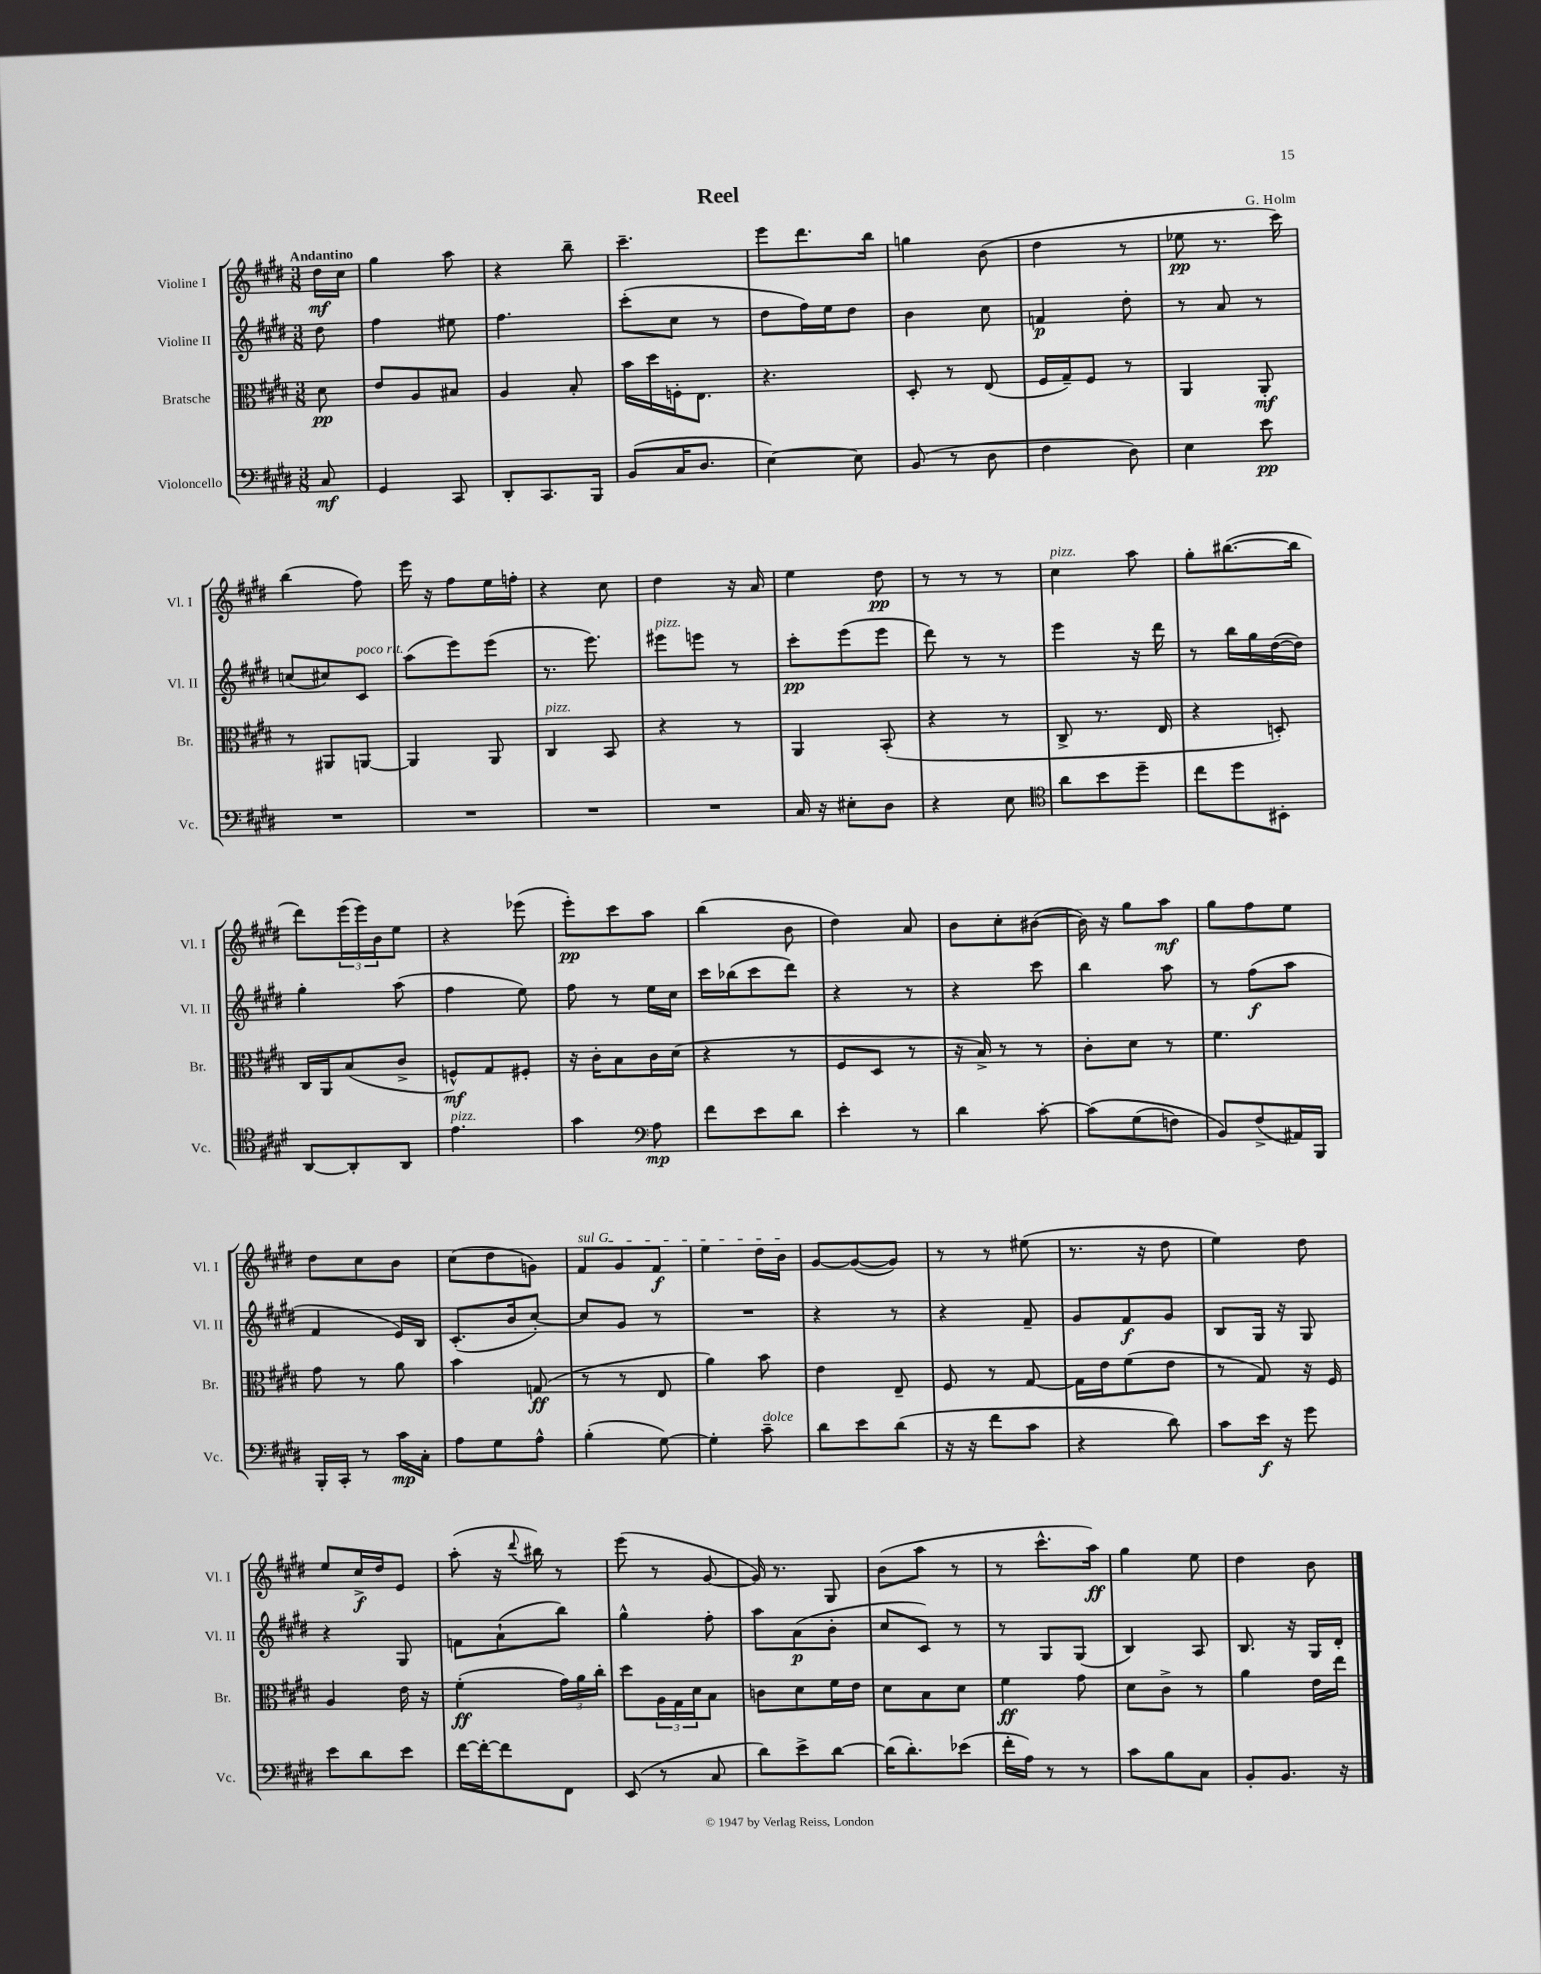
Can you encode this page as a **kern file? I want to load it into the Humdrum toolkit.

**kern	**kern	**kern	**kern
*staff4	*staff3	*staff2	*staff1
*clefF4	*clefC3	*clefG2	*clefG2
*k[f#c#g#d#]	*k[f#c#g#d#]	*k[f#c#g#d#]	*k[f#c#g#d#]
*M3/8	*M3/8	*M3/8	*M3/8
8C#/	8d#\	8dd#\	16dd#\LL
.	.	.	16cc#\JJ
=	=	=	=
4GG#/	8e/L	4ff#\	4gg#\
.	8A/	.	.
8CC#/	8B#/J	8ee#\	8aa\
=	=	=	=
8DD#'/L	4A/	4.ff#\	4r
8.CC#/	.	.	.
.	8B'/	.	8bb~\
16BBB/Jk	.	.	.
=	=	=	=
(8BB/L	16b\LL	(8ccc#'\L	4.ccc#~\
.	16dd#\	.	.
16C#/K	16F'\J	8cc#\J	.
8.D#/J	8.E\J	.	.
.	.	8r	.
=	=	=	=
[4E\)	4.r	8dd#\L	8eee\L
.	.	16ff#\L)	8.ddd#\
.	.	16ee\J	.
8E\]	.	8dd#\J	.
.	.	.	16bb\Jk
=	=	=	=
(8BB/	8D#'/	4b\	4gg\
8r	8r	.	.
8D#\	(8E/	8cc#\	(8b\
=	=	=	=
4F#\	16F#/LL	4f/	4dd#\
.	16G#~/J)	.	.
.	8F#/J	.	.
8D#\)	8r	8dd#'\	8r
=	=	=	=
4E\	4AA/	8r	8ee-\
.	.	8a/	8.r
8e\	8AA'/	8r	.
.	.	.	16ccc#\)
=	=	=	=
4.r	8r	(8cc/L	(4bb\
.	8AA#/L	8cc#/)	.
.	[8AA/J	8c#/J	8ff#\)
=	=	=	=
4.r	4AA/]	(8aa\L	16eee\
.	.	.	16r
.	.	8eee\)	8ff#\L
.	8AA/	(8eee\J	16ee\L
.	.	.	16ff'\JJ
=	=	=	=
4.r	4C#/	8.r	4r
.	.	8.eee\)	.
.	8BB/	.	8cc#\
=	=	=	=
4.r	4r	8eee#\L	4dd#\
.	.	8eee\J	.
.	8r	8r	16r
.	.	.	16a/
=	=	=	=
16C#/	4AA/	8ccc#'\L	4ee\
16r	.	.	.
8E#'\L	.	(8eee\	.
8D#\J	(8BB'/	8eee\J	8dd#\
=	=	=	=
4r	4r	8ddd#\)	8r
.	.	8r	8r
8E\	8r	8r	8r
=	=	=	=
*clefC4	*	*	*
8a\L	8C#^/	4eee\	4cc#\
8b\	8.r	.	.
8dd#~\J	.	16r	8aa\
.	16E/	16ddd#\	.
=	=	=	=
8cc#\L	4r	8r	8gg#'\L
8dd#\	.	16bb\LL	([8.bb#\
.	.	16gg#\	.
8BB#'\J	8D'/)	([16dd#\	.
.	.	16dd#\]JJ)	16bb#\]Jk
=	=	=	=
[8AA/L	16C#/LL	4gg#'\	8ddd#\L)
.	16AA/J	.	.
8AA'/]	(8B/	.	(24eee\L
.	.	.	24eee\)
.	.	.	24b\J
8AA/J	8c#^/J	(8aa\	8ee\J
=	=	=	=
4.e\	8F^^/L)	4ff#\	4r
.	8G#/	.	.
.	8F#'/J	8ee\)	(8eee-\
=	=	=	=
4g#\	16r	8ff#\	8eee'\L)
.	16c#'\LK	.	.
.	8B\	8r	8ccc#\
*clefF4	*	*	*
8A\	16c#\L	16ee\LL	8aa\J
.	(16d#\JJ	16cc#\JJ	.
=	=	=	=
8f#\L	4r	16ccc#\LL	(4bb\
.	.	(16bb-\J	.
8e\	.	8ccc#\	.
8d#\J	8r	8ddd#\J)	8b\
=	=	=	=
4e'\	8F#/L	4r	4dd#\)
.	8D#/J	.	.
8r	8r	8r	8a/
=	=	=	=
4d#\	16r	4r	8b\L
.	16B^/)	.	.
.	8r	.	8cc#'\
[8c#'\	8r	8ccc#\	([8b#\J
=	=	=	=
&(8c#\]L	8c#'\L	4bb\	16b#\])
.	.	.	16r
(8G#\	8d#\J	.	8gg#\L
8F\J)	8r	8aa\	8aa\J
=	=	=	=
8BB/L&)	4.f#\	8r	8gg#\L
(8F#^/	.	(8ff#\L	8ff#\
16AA#/L)	.	8aa\J	8ee\J
16BBB/JJ	.	.	.
=	=	=	=
16BBB'/LL	8g#\	4f#/	8dd#\L
16CC#'/JJ	.	.	.
8r	8r	.	8cc#\
16c#\LL	8a\	16e/LL)	8b\J
16C#'\JJ	.	16B/JJ	.
=	=	=	=
8A\L	4b\	(8.c#'/L	(8cc#\L
8G#\	.	.	8dd#\
.	.	16b/k	.
8A^^\J	(8G/	[8cc#'/J)	8g\J)
=	=	=	=
(4B'\	8r	8cc#/]L	8f#/L
.	8r	8g#/J	8g#/
[8G#\)	8E/	8r	8f#/J
=	=	=	=
4G#'\]	4a\)	4.r	4ee\
8c#~\	8b\	.	16dd#\LL
.	.	.	16b\JJ
=	=	=	=
8d#\L	4e\	4r	[8g#/L
8e\	.	.	(8g#/_
(8d#\J	8E~/	8r	8g#/]J)
=	=	=	=
16r	8F#/	4r	8r
16r	.	.	.
8f#\L	8r	.	8r
8c#\J	[8G#/	8f#~/	(8ee#\
=	=	=	=
4r	16G#\]LL	8g#/L	8.r
.	16e\J	.	.
.	(8f#\	8f#/	.
.	.	.	16r
8d#\)	8e\J	8g#/J	8dd#\
=	=	=	=
8c#\L	8r	8B/L	4ee\)
16e\Jk	8G#/)	16G#/Jk	.
16r	.	16r	.
8g#\	16r	8G#/	8dd#\
.	16F#/	.	.
=	=	=	=
8e\L	4A/	4r	8ee/L
8d#\	.	.	16cc#^/L
.	.	.	16dd#/J
8e\J	16e\	8G#/	8e/J
.	16r	.	.
=	=	=	=
[16f#\LL	(4f#'\	8f\L	(8aa'\
16f#'\_J	.	.	.
8f#\]	.	(8a`\	16r
.	.	.	8qqddd#/
.	.	.	16bb#\)
8FF#\J	24g#\LL)	8bb\J)	8r
.	24a\	.	.
.	24cc#'\JJ	.	.
=	=	=	=
(8EE/	8dd#\L	4gg#^^\	(8eee\
8r	24A\L	.	8r
.	24G#\	.	.
.	24d#\J	.	.
8C#/	8B\J	8ff#'\	[8g#/
=	=	=	=
8d#\L)	8c\L	8aa\L	16g#/])
.	.	.	8.r
8e^\	8d#\	(8a\	.
[8d#\J	16f#\L	8b'\J	8G#/
.	16e\JJ	.	.
=	=	=	=
(16d#\]LK	8d#\L	8cc#/L	(8b\L
8.d#'\)	.	.	.
.	8B\	8c#/J)	8aa\J
(8e-\J	8d#\J	8r	8r
=	=	=	=
16f#'\LL	4f#\	8r	8r
16A\JJ)	.	.	.
8r	.	8G#/L	8.ccc#^^\L
8r	8g#\	(8G#/J	.
.	.	.	16aa\Jk)
=	=	=	=
8c#\L	8d#\L	4B/)	4gg#\
8B\	8c#^\J	.	.
8C#\J	8r	8A/	8ee\
=	=	=	=
8BB'/L	4a\	8.B/	4dd#\
8.BB/J	.	.	.
.	.	16r	.
.	16e\LL	16G#/LL	8b\
16r	16ee\JJ	16d#'/JJ	.
==	==	==	==
*-	*-	*-	*-
